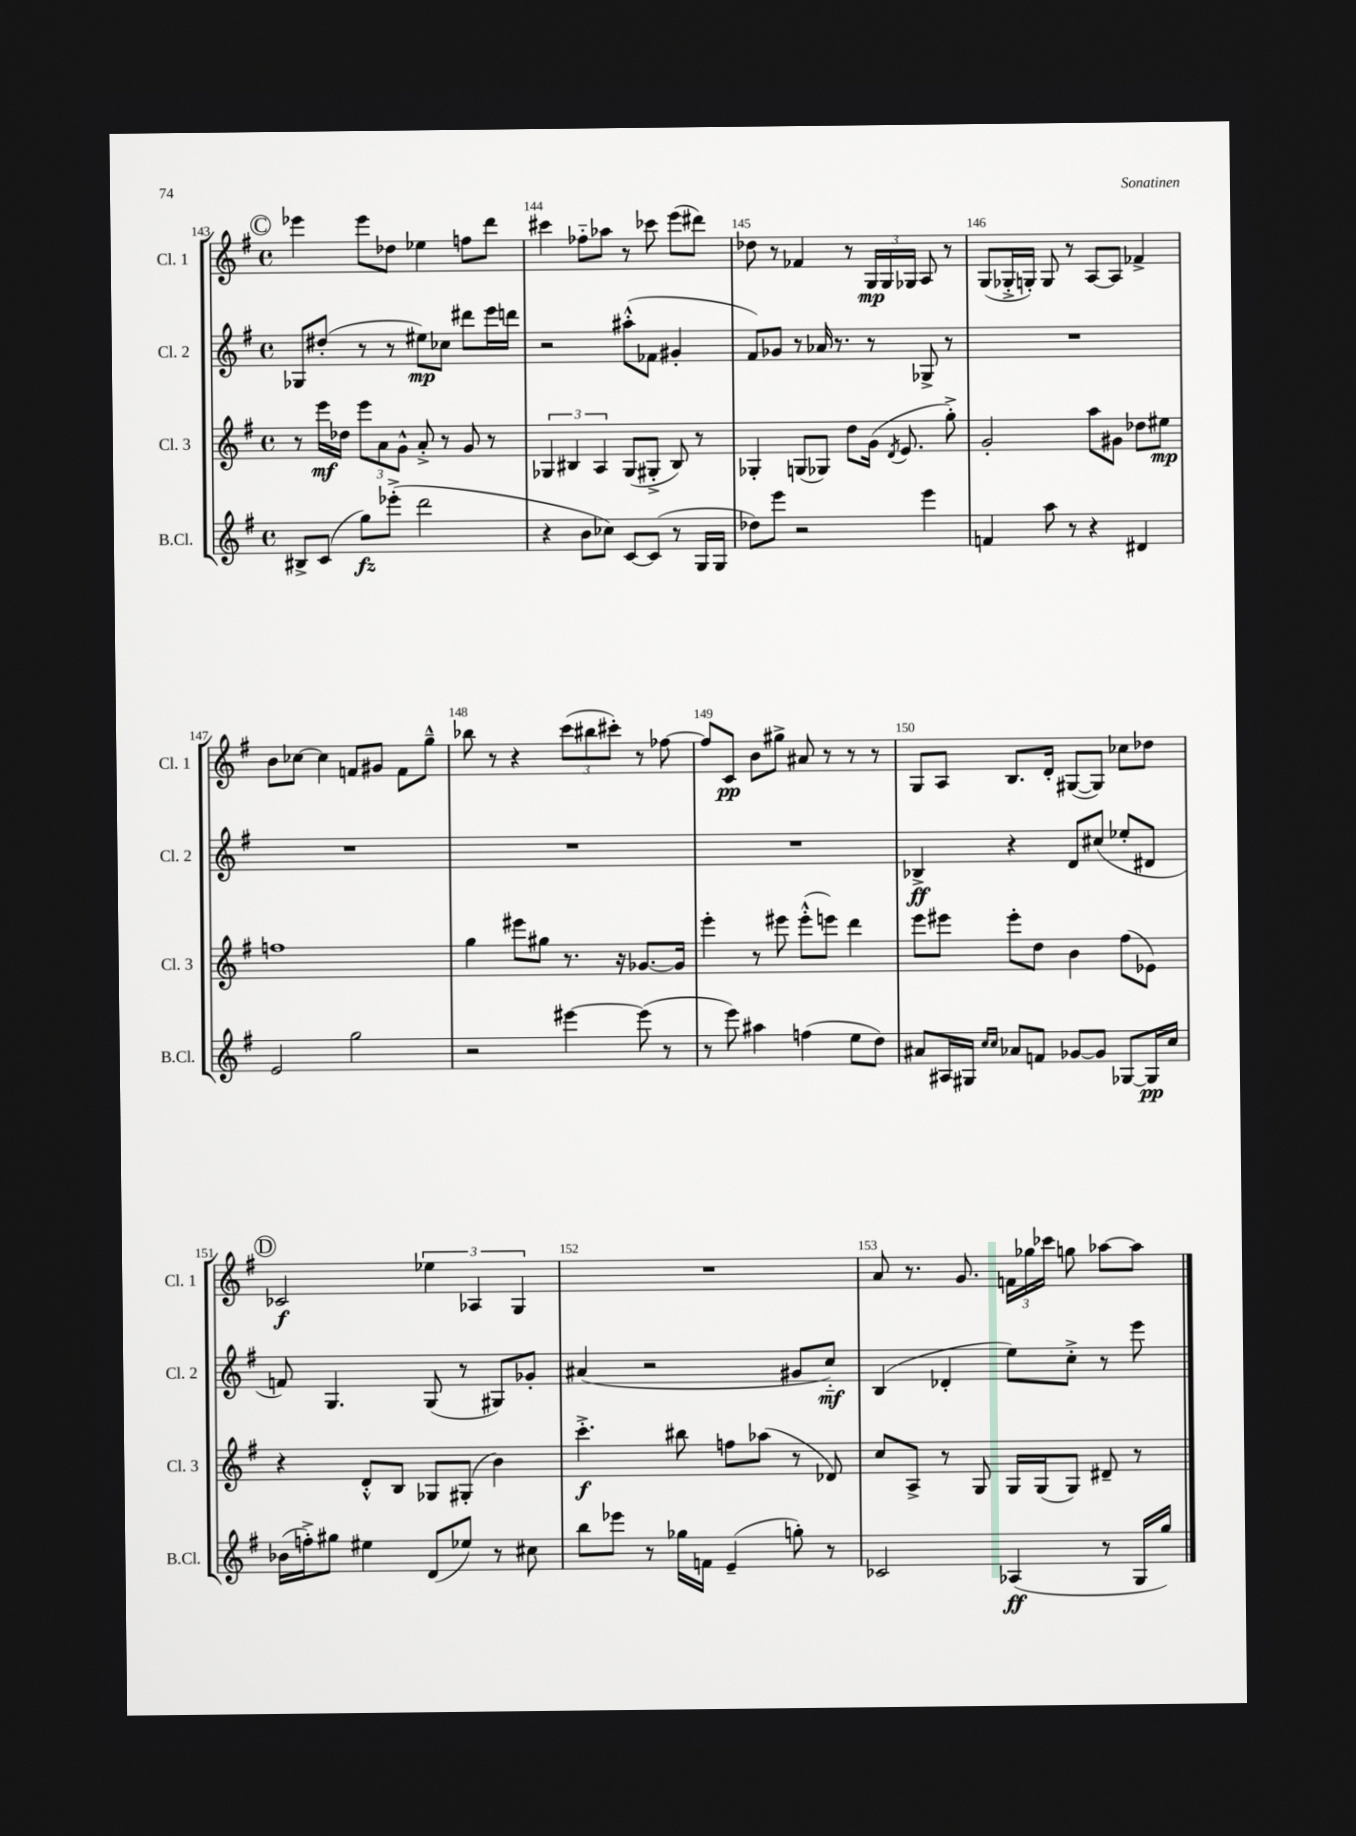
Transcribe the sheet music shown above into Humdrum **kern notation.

**kern	**kern	**kern	**kern
*staff4	*staff3	*staff2	*staff1
*clefG2	*clefG2	*clefG2	*clefG2
*k[f#]	*k[f#]	*k[f#]	*k[f#]
*M4/4	*M4/4	*M4/4	*M4/4
*met(c)	*met(c)	*met(c)	*met(c)
8B#^	8r	8G-	4eee-
(8c	16eee	(8dd#'	.
.	16dd-	.	.
8gg)	12eee	8r	8eee-
.	12a	.	.
(8eee-'^	.	8r	8dd-
.	12g^^	.	.
2ddd	8a'^	8ee#)	4ee-
.	8r	8cc-	.
.	8g	8ddd#	8ff
.	8r	16eee	8ddd
.	.	16ddd	.
=	=	=	=
4r	6G-	2r	4ccc#
.	6B#	.	.
8b	.	.	8ff-'~
.	6A	.	.
8cc-)	.	.	8aa-
[8c	(8G-	(8aa#'^^	8r
(8c]	8G#'^	8f-	8ccc-
8r	8B#)	4g#'	(8eee
16G	8r	.	8ddd#)
16G	.	.	.
=	=	=	=
8dd-)	4G-'	8f#)	8dd-
8eee	.	8g-	8r
2r	(8G	8r	4f-
.	8G-)	16a-	.
.	.	8.r	.
.	8dd	.	8r
.	(16g	8r	24G
.	.	.	24G
.	8qd	.	.
.	8.e	.	.
.	.	.	24G-
4eee	.	8G-^	8A
.	8gg'^)	8r	8r
=	=	=	=
4f	2g'	1r	(8G
.	.	.	16G-'^
.	.	.	16G')
8aa	.	.	8G
8r	.	.	8r
4r	8aa	.	[8A
.	8g#	.	8A]
4d#	8dd-	.	4f-^
.	8ee#	.	.
=	=	=	=
2e	1ff	1r	8b
.	.	.	[8cc-
.	.	.	4cc-]
2gg	.	.	8f
.	.	.	8g#
.	.	.	8f
.	.	.	8gg~^^
=	=	=	=
2r	4gg	1r	8bb-
.	.	.	8r
.	8eee#	.	4r
.	8gg#	.	.
[4eee#	8.r	.	(12ccc
.	.	.	12bb#
.	.	.	12ccc#')
.	16r	.	.
(8eee#]	[8.g-	.	8r
8r	.	.	[8ff-
.	16g-]	.	.
=	=	=	=
8r	4eee'	1r	8ff-]
8eee)	.	.	8c
4aa#	8r	.	8b
.	8eee#	.	8gg#^
(4ff	(8eee#'^^	.	8a#
.	8eee)	.	8r
8ee	4ddd	.	8r
8dd)	.	.	8r
=	=	=	=
8a#	8eee	4B-^	8G
16A#	8eee#	.	8A
16G#	.	.	.
16qqcc	.	.	.
16qqcc	.	.	.
8a-	8eee#'	4r	8.B
8f	8dd	.	.
.	.	.	16d'
[8g-	4b	8d	([8G#
8g-]	.	(8cc#	8G#])
[8G-	(8ff#	8ee-'	8cc-
16G-]	8e-)	8d#	8dd-
16cc	.	.	.
=	=	=	=
(16b-	4r	8f)	2c-
16ff'^)	.	.	.
8gg#	.	4.G	.
4ee#	8d'^^	.	.
.	8B	.	.
(8d	8G-	(8G	6ee-
8ee-)	(8G#'	8r	.
.	.	.	6A-
8r	4b)	8G#)	.
.	.	.	6G
8cc#	.	8g-'	.
=	=	=	=
8bb	4.ccc'^	(4a#	1r
8eee-	.	.	.
8r	.	2r	.
16gg-	8bb#	.	.
16f	.	.	.
(4e~	8ff	.	.
.	(8aa-	.	.
8gg')	8r	8g#	.
8r	8d-)	8cc'~)	.
=	=	=	=
2c-	8cc	(4B	8a
.	8A^	.	8.r
.	8r	4d-'	.
.	.	.	8.g
.	8G	.	.
(4A-	16G	8ee)	24f
.	.	.	24gg-
.	(16G	.	.
.	.	.	24ccc-
.	8G)	8cc'^	8gg
8r	8d#~	8r	[8aa-
16G	8r	8eee	8aa-]
16gg)	.	.	.
==	==	==	==
*-	*-	*-	*-
